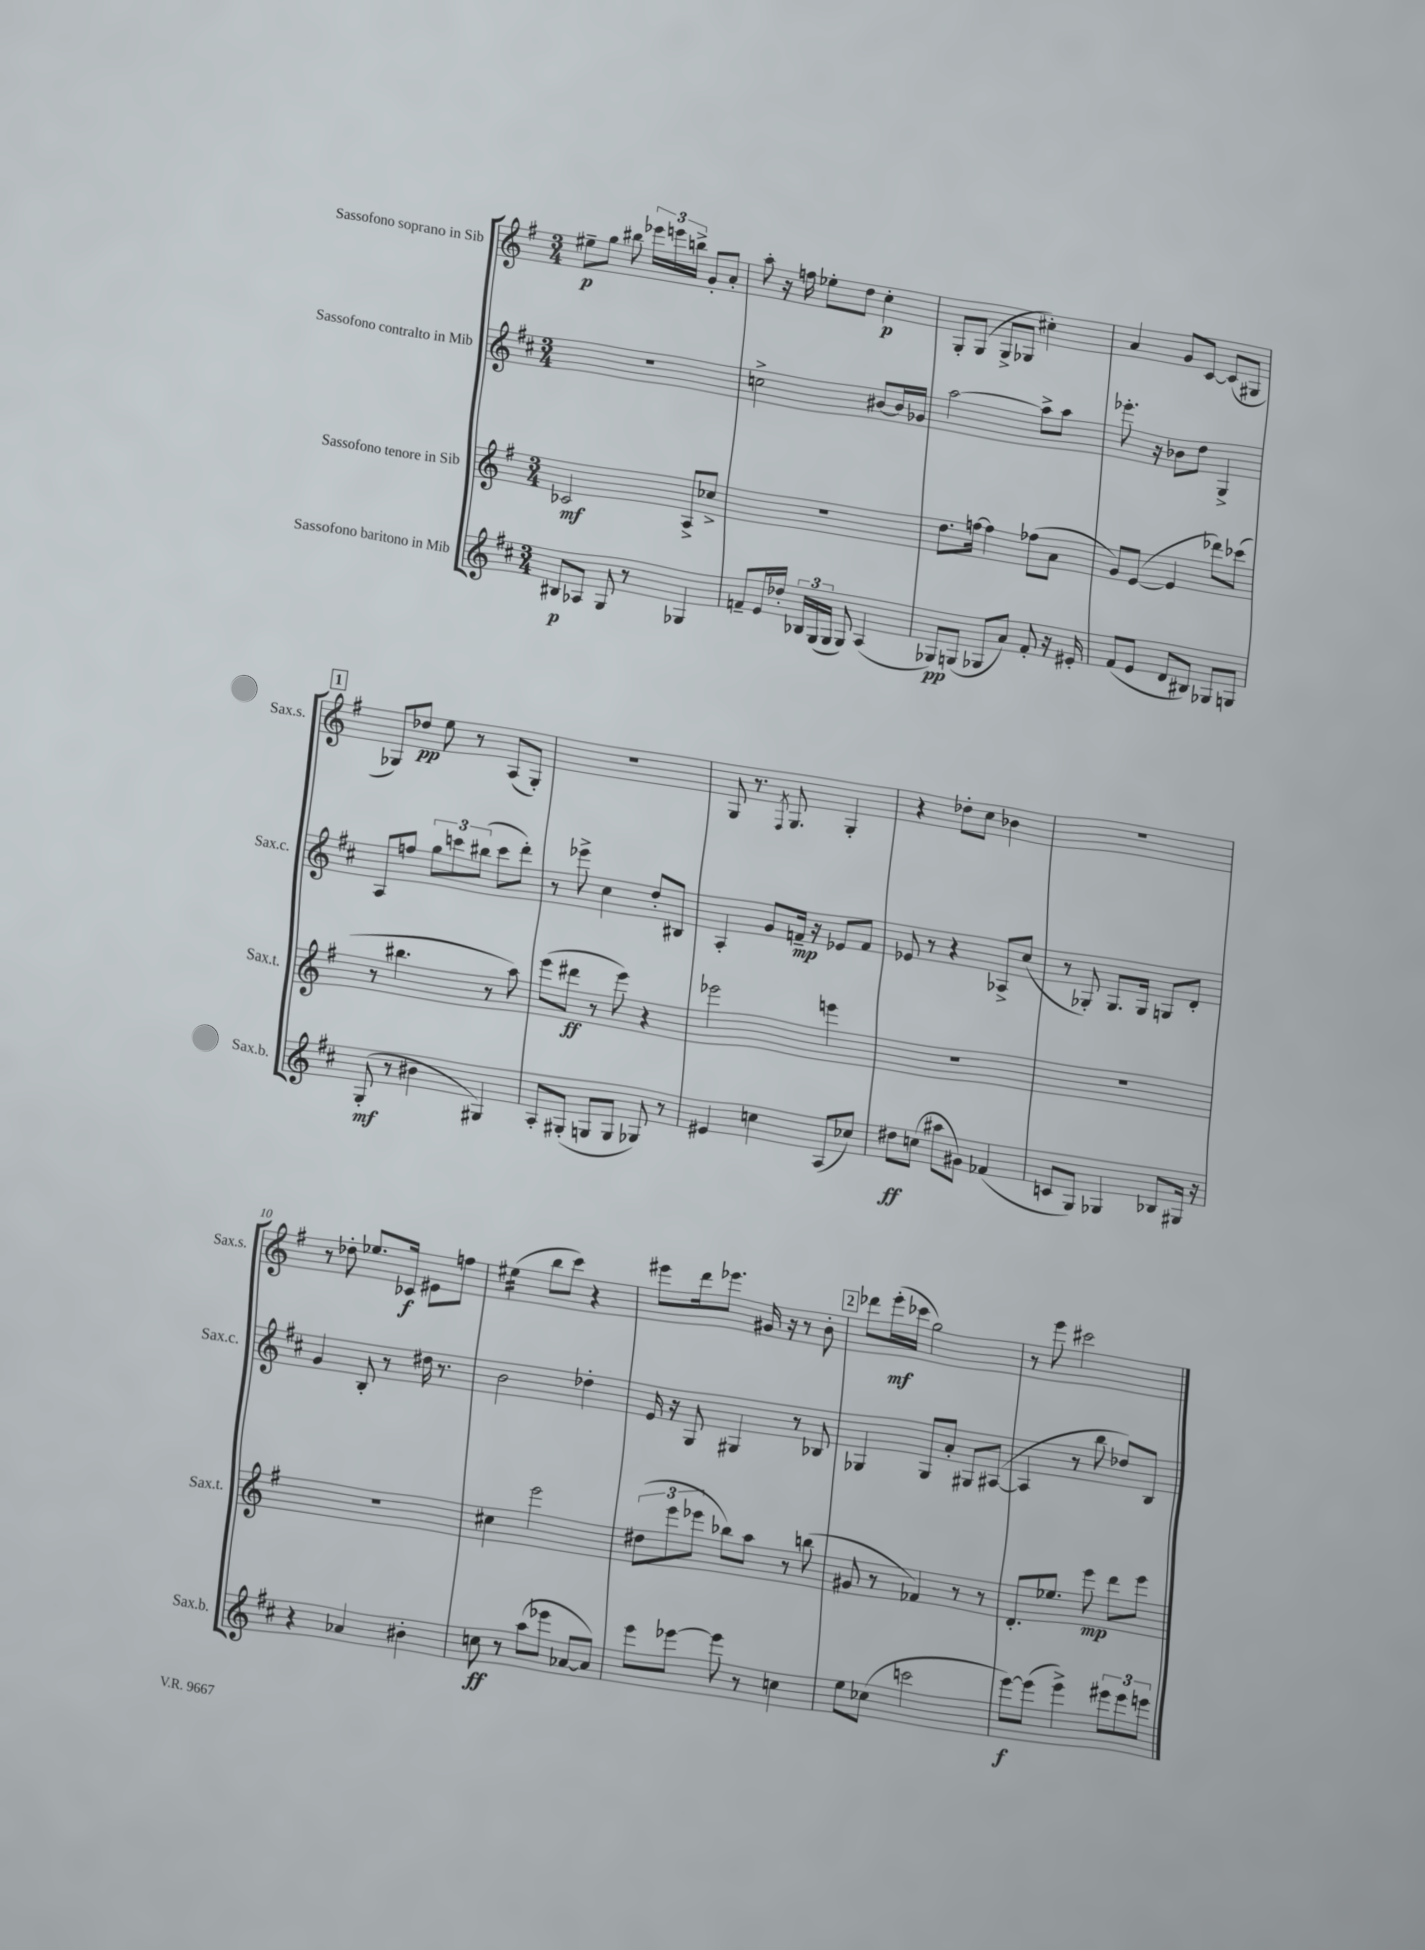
<<
\new StaffGroup <<
\new Staff = "s0" \with { instrumentName = "Sassofono soprano in Sib" shortInstrumentName = "Sax.s." } {
    \clef treble \key g \major \numericTimeSignature \time 3/4
    \autoBeamOff eis''8[--\p g''8] bis''8 \tuplet 3/2 { ees'''16[ e'''16 b''16]-> } g'8[-. a'8]-. |
    a''8-. r16 f''16 ees''8[-. d''8] c''4-.\p |
    g8[-. g8]( g8[-> ges8] cis''4-.) |
    a'4 g'8[ c'8]~ c'8[( gis8] |
    \mark \markup { \box "1" } ges8[) des''8]\pp e''8 r8 a8[( ges8]-.) |
    R2. |
    g8 r8. \acciaccatura { fis8 } g8. g4-. |
    r4 des''8[-. c''8] bes'4 |
    R2. |
    r8 des''8-. ees''8.[ ces'16]\f eis'8[ f''8] |
    eis''4:16( b''8[ c'''8]) r4 |
    eis'''8[ d'''16 ees'''8.] gis'16 r16 r8 b'8-. |
    \mark \markup { \box "2" } des'''8[ e'''16-.\mf( ces'''16] g''2) |
    r8 e'''8 cis'''2 \bar "|." |
}
\new Staff = "s1" \with { instrumentName = "Sassofono contralto in Mib" shortInstrumentName = "Sax.c." } {
    \clef treble \key d \major \numericTimeSignature \time 3/4
    \autoBeamOff R2. |
    c''2-> bis'8[~ bis'16 ges'16] |
    a''2~ a''8[-> a''8] |
    ees'''8.-. r16 bes'8[ d''8] g4-> |
    \mark \markup { \box "1" } a8[ f''8] \tuplet 3/2 { g''8[ c'''8 bis''8]( } c'''8[ d'''8]-.) |
    r8 ees'''8-> cis''4 d''8[-. bis8] |
    a4-. g'8[ f'16]--\mp r16 ees'8[ f'8] |
    ees'8 r8 r4 aes8[-> cis''8]( |
    r8 ges8-.) ges8.[ ges16] g8[ d'8]-. |
    g'4 b8-. r8 dis''16 r8. |
    b'2 des''4-. |
    e'16 r16 g8 gis4 r8 bes8 |
    \mark \markup { \box "2" } ges4 ges8[ a'8]-. gis8[ ais8]~( |
    ais4 r8 b''8 des''8[) b8] \bar "|." |
}
\new Staff = "s2" \with { instrumentName = "Sassofono tenore in Sib" shortInstrumentName = "Sax.t." } {
    \clef treble \key g \major \numericTimeSignature \time 3/4
    \autoBeamOff ces'2\mf a8[-> ces''8]-> |
    R2. |
    d''8.[ f''16]~ f''4 fes''8[( a'8] |
    g'8[) e'8]~( e'4 des'''8[) ces'''8]( |
    \mark \markup { \box "1" } r8 bis''4. r8 a''8) |
    e'''8[( dis'''8]\ff r8 e'''8) r4 |
    ees'''2 e'''4 |
    R2. |
    R2. |
    R2. |
    cis''4 e'''2 |
    \tuplet 3/2 { dis''8[( e'''8 ees'''8] } bes''8[) a''8] r8 b''8( |
    \mark \markup { \box "2" } gis'8 r8 fes'4) r8 r8 |
    d'8.[-. ees''8.] e'''8\mp d'''8[ e'''8] \bar "|." |
}
\new Staff = "s3" \with { instrumentName = "Sassofono baritono in Mib" shortInstrumentName = "Sax.b." } {
    \clef treble \key d \major \numericTimeSignature \time 3/4
    \autoBeamOff bis8[\p aes8] g8 r8 ges4 |
    f'8[-- e'16 des''16]-. \tuplet 3/2 { bes16[ g16( g16] } g8) a4( |
    ges8[\pp) g8]( ges8[ a'8]) fis'8-. r16 eis'16-. |
    fis'8[( e'8] d'8[ bis8]) ges8[ g8] |
    \mark \markup { \box "1" } g8-.\mf( r8 bis'4 gis4) |
    a8[-. gis8]-.( g8[ g8] ges8) r8 |
    eis'4 c''4 a8[( ces''8]) |
    dis''8[\ff c''8]( ais''8[ gis'8]) fes'4( |
    c'8[ g8]) ges4 bes8[ gis16] r16 |
    r4 aes'4 bis'4-. |
    c''8\ff r8 a''8[( ees'''8] aes'8[~ aes'8]) |
    e'''8[ ees'''8]~ ees'''8 r8 c''4 |
    \mark \markup { \box "2" } e''8[ ces''8]( c'''2 |
    e'''8[~\f) e'''8]( e'''4->) \tuplet 3/2 { eis'''8[ eis'''8 e'''8] } \bar "|." |
}
>>
>>
